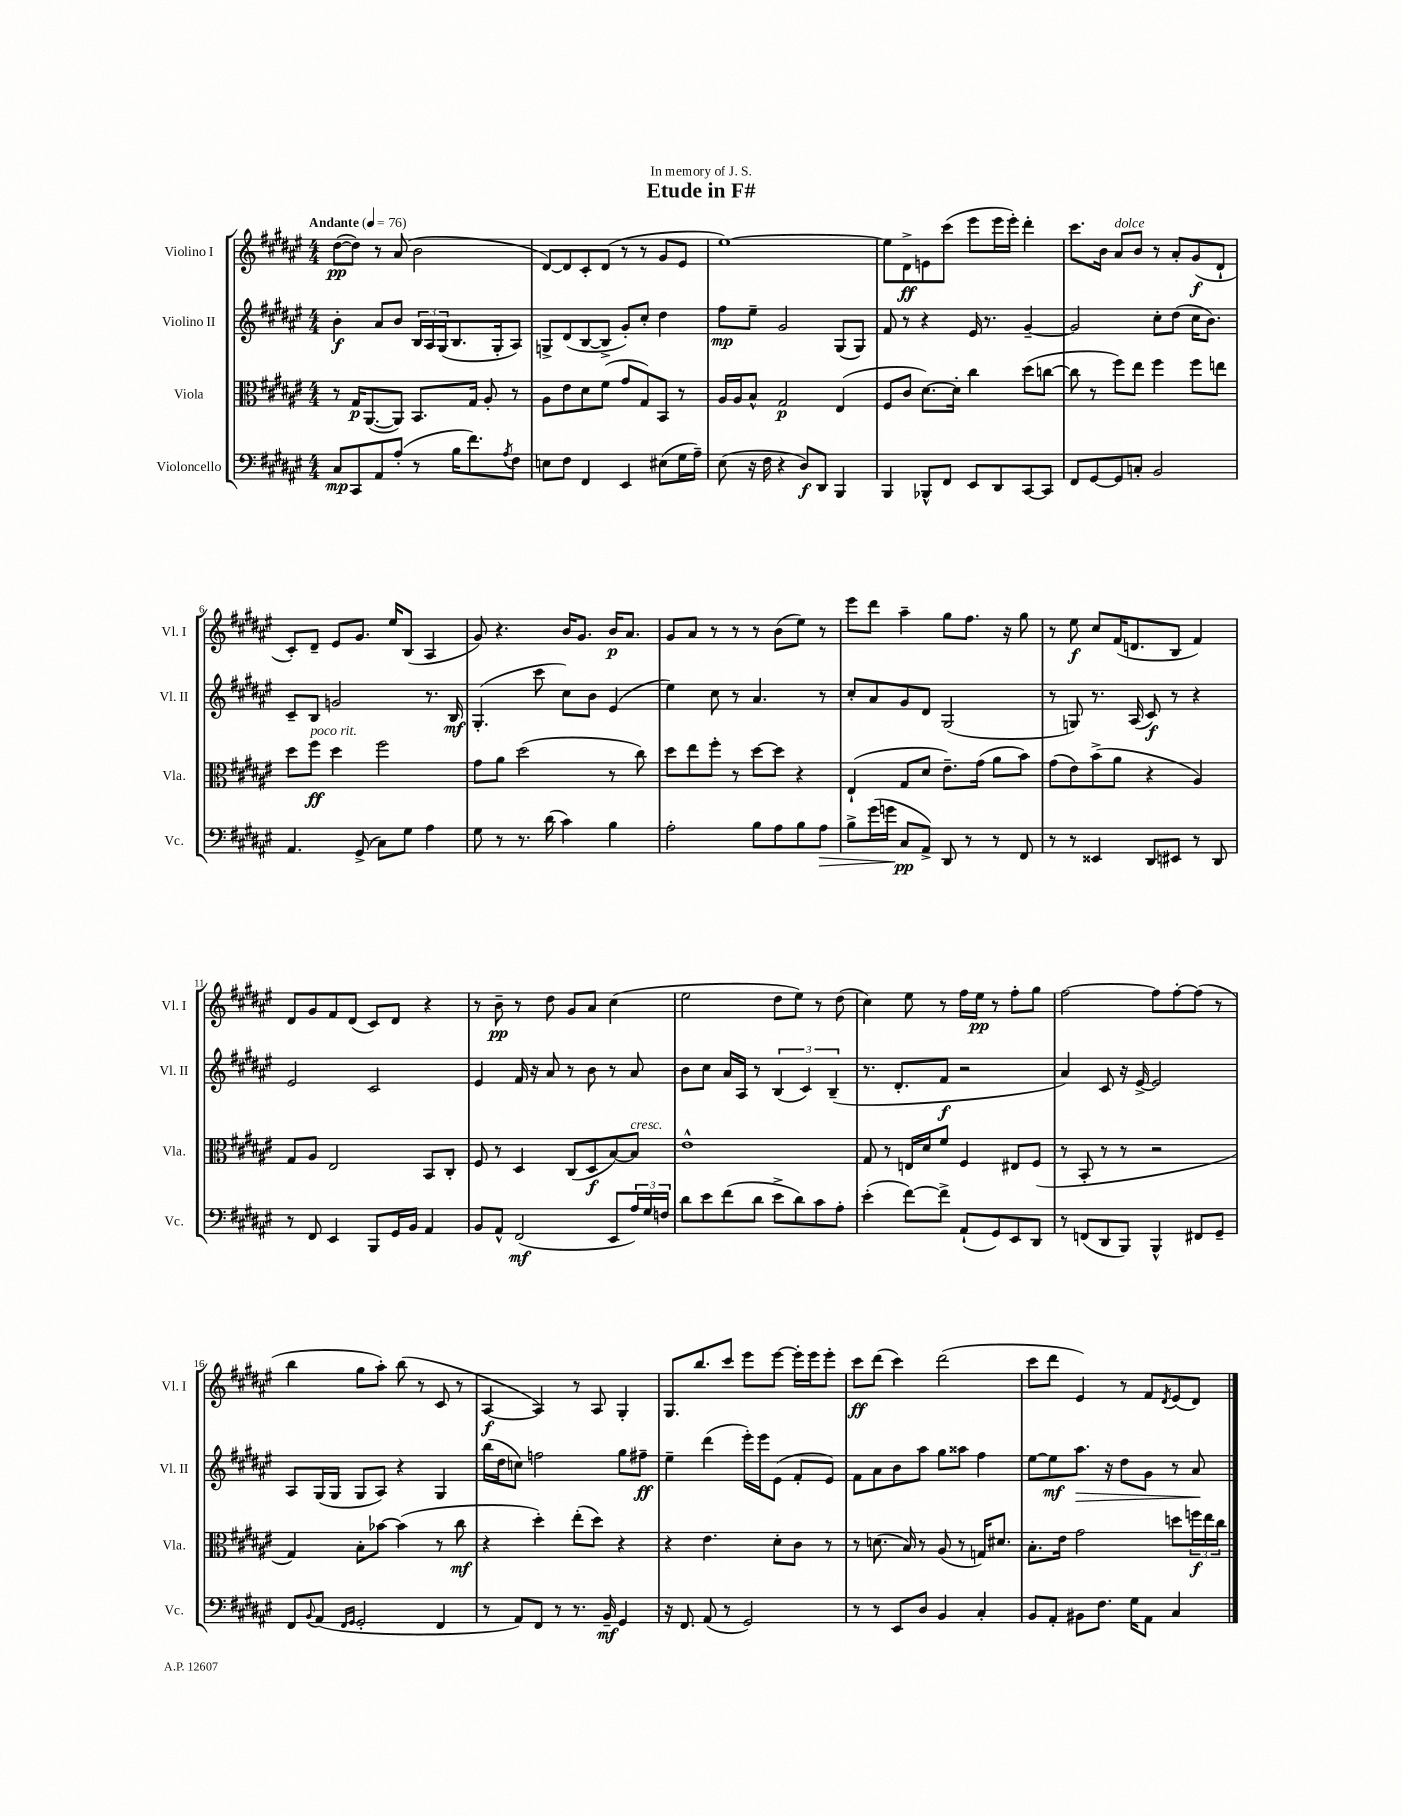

**kern	**dynam	**kern	**dynam	**kern	**dynam	**kern	**dynam
*part4	*part4	*part3	*part3	*part2	*part2	*part1	*part1
*staff4	*staff4	*staff3	*staff3	*staff2	*staff2	*staff1	*staff1
*I"Violoncello	*	*I"Viola	*	*I"Violino II	*	*I"Violino I	*
*I'Vc.	*	*I'Vla.	*	*I'Vl. II	*	*I'Vl. I	*
*clefF4	*	*clefC3	*	*clefG2	*	*clefG2	*
*k[f#c#g#d#a#e#]	*	*k[f#c#g#d#a#e#]	*	*k[f#c#g#d#a#e#]	*	*k[f#c#g#d#a#e#]	*
*M4/4	*	*M4/4	*	*M4/4	*	*M4/4	*
*MM76	*	*MM76	*	*MM76	*	*MM76	*
=1	=1	=1	=1	=1	=1	=1	=1
!	!	!	!	!	!	!LO:TX:a:B:t=Andante	!
8C#/L	mp	8r	.	4b'\	f	([8dd#\L	pp
8CC#/	.	16G#/KL	p	.	.	8dd#\J])	.
.	.	([8.AA#/	.	.	.	.	.
8AA#/	.	.	.	8a#/L	.	8r	.
(8A#'/J	.	8AA#/J])	.	8b/J	.	(8a#/	.
8r	.	8.BB/L	.	24B/LL	.	2b\	.
.	.	.	.	24A#/	.	.	.
.	.	.	.	(24G#/J	.	.	.
16B\KL	.	.	.	8.B/	.	.	.
8.f#\)	.	16G#/Jk	.	.	.	.	.
.	.	8A#'/	.	.	.	.	.
.	.	.	.	16G#'/k	.	.	.
8qA#/	.	.	.	.	.	.	.
8F#\J	.	8r	.	8A#/J)	.	.	.
=2	=2	=2	=2	=2	=2	=2	=2
8En\L	.	8A#\L	.	8Gn^/L	.	[8d#/L)	.
8F#\J	.	8e#\	.	(8d#/	.	8d#/]	.
4FF#/	.	8d#\	.	[8B/	.	8c#'/	.
.	.	(8f#\J	.	8B^/J]	.	(8d#/J	.
4EE#/	.	8g#/L	.	8g#'/L)	.	8r	.
.	.	8G#/)	.	8cc#'/J	.	8r	.
(8E#X\L	.	8BB/J	.	4dd#\	.	8g#/L	.
16G#\L	.	8r	.	.	.	8e#/J	.
16A#~\JJ)	.	.	.	.	.	.	.
=3	=3	=3	=3	=3	=3	=3	=3
(8E#\	.	16A#/LL	.	8ff#\L	mp	[1ee#)	.
.	.	16A#/J	.	.	.	.	.
16r	.	8B^^/J	.	8ee#~\J	.	.	.
16F#\	.	.	.	.	.	.	.
4r	.	2G#/	p	2g#/	.	.	.
8D#/L)	f	.	.	.	.	.	.
8DD#/J	.	.	.	.	.	.	.
4BBB/	.	(4E#/	.	(8G#/L	.	.	.
.	.	.	.	8G#/J)	.	.	.
=4	=4	=4	=4	=4	=4	=4	=4
4BBB/	.	8F#/L	.	8f#/	.	8ee#\L]	.
.	.	8c#/J	.	8r	.	8d#^\	ff
8BBB-X^^/L	.	[8.d#\L)	.	4r	.	8en\	.
8FF#/J	.	.	.	.	.	(8ccc#\J	.
.	.	16d#'\Jk]	.	.	.	.	.
8EE#/L	.	4cc#\	.	16e#/	.	8eee#\L	.
.	.	.	.	8.r	.	.	.
8DD#/	.	.	.	.	.	16eee#\L	.
.	.	.	.	.	.	16eee#'\JJ)	.
[8CC#/	.	(8dd#\L	.	[4g#~/	.	4ddd#'\	.
8CC#/J]	.	[8ccn\J	.	.	.	.	.
=5	=5	=5	=5	=5	=5	=5	=5
8FF#/L	.	8cc\]	.	2g#/]	.	8.ccc#\L	.
[8GG#/	.	8r	.	.	.	.	.
.	.	.	.	.	.	16b\Jk	.
!	!	!	!	!	!	!LO:TX:a:i:t=dolce	!
8GG#/]	.	8ff#\L)	.	.	.	8a#/L	.
8Cn'/J	.	8ee#\J	.	.	.	8b/J	.
2BB/	.	4ff#\	.	8cc#'\L	.	8r	.
.	.	.	.	(8dd#\J	.	8a#'/L	.
.	.	8ff#\L	.	16cc#\KL	.	(8g#/	f
.	.	.	.	8.b\J)	.	.	.
.	.	8een\J	.	.	.	8d#`/J	.
!!LO:LB:g=z
=6	=6	=6	=6	=6	=6	=6	=6
4.AA#/	.	8dd#\L	.	8c#~/L	.	8c#'/L)	.
!	!	!LO:TX:a:i:t=poco rit.	!	!	!	!	!
.	.	8ff#\J	ff	8B/J	.	8d#~/J	.
.	.	4dd#\	.	2gn/	.	8e#/L	.
(8GG#^/	.	.	.	.	.	8.g#/J	.
8C#\L)	.	2ff#\	.	.	.	.	.
.	.	.	.	.	.	16ee#/KL	.
8G#\J	.	.	.	.	.	(8B/J	.
4A#\	.	.	.	8.r	.	4A#/	.
.	.	.	.	16B/	mf	.	.
=7	=7	=7	=7	=7	=7	=7	=7
8G#\	.	8g#\L	.	(4.G#'/	.	8g#/)	.
8r	.	8a#\J	.	.	.	4.r	.
8.r	.	(2dd#\	.	.	.	.	.
.	.	.	.	8ccc#\	.	.	.
(16d#\	.	.	.	.	.	.	.
4c#\)	.	.	.	8cc#\L)	.	16b/KL	.
.	.	.	.	.	.	8.g#/J	.
.	.	.	.	8b\J	.	.	.
4B\	.	8r	.	(4e#/	.	16b/KL	p
.	.	.	.	.	.	8.a#/J	.
.	.	8cc#\)	.	.	.	.	.
=8	=8	=8	=8	=8	=8	=8	=8
2A#'\	.	8dd#\L	.	4ee#\)	.	8g#/L	.
.	.	8ee#\	.	.	.	8a#/J	.
.	.	8ff#'\J	.	8cc#\	.	8r	.
.	.	8r	.	8r	.	8r	.
8B\L	.	[8dd#\L	.	4.a#/	.	8r	.
8A#\	.	8dd#\J]	.	.	.	(8b\L	.
8B\	.	4r	.	.	.	8ee#\J)	.
!	!LO:HP:b	!	!	!	!	!	!
8A#\J	>	.	.	8r	.	8r	.
=9	=9	=9	=9	=9	=9	=9	=9
8B^\L	.	(4E#`/	.	8cc#'/L	.	8eee#\L	.
(16g#\L	.	.	.	8a#/	.	8ddd#\J	.
16gn\JJ	.	.	.	.	.	.	.
8C#/L	] pp	8G#/L	.	8g#/	.	4aa#~\	.
8AA#^/J)	.	8d#/J	.	8d#/J	.	.	.
8DD#/	.	8.e#~\L)	.	(2G#/	.	8gg#\L	.
8r	.	.	.	.	.	8.ff#\J	.
.	.	(16g#\Jk	.	.	.	.	.
8r	.	8a#\L	.	.	.	.	.
.	.	.	.	.	.	16r	.
8FF#/	.	8b\J)	.	.	.	8gg#\	.
=10	=10	=10	=10	=10	=10	=10	=10
8r	.	(8g#\L	.	8r	.	8r	.
8r	.	8e#\)	.	8Gn/)	.	8ee#\	f
4EE##X/	.	(8b^\	.	8.r	.	8cc#/L	.
.	.	8a#\J	.	.	.	(16f#/K	.
.	.	.	.	(16A#/	.	8.dn/	.
8DD#/L	.	4r	.	8c#/)	f	.	.
8EE#X/J	.	.	.	8r	.	8B/J	.
8r	.	4A#/)	.	4r	.	4f#/)	.
8DD#/	.	.	.	.	.	.	.
!!LO:LB:g=z
=11	=11	=11	=11	=11	=11	=11	=11
8r	.	8G#/L	.	2e#/	.	8d#/L	.
8FF#/	.	8A#/J	.	.	.	8g#/	.
4EE#/	.	2E#/	.	.	.	8f#/	.
.	.	.	.	.	.	(8d#/J	.
8BBB/L	.	.	.	2c#/	.	8c#/L)	.
16GG#/L	.	.	.	.	.	8d#/J	.
16BB/JJ	.	.	.	.	.	.	.
4AA#/	.	8BB/L	.	.	.	4r	.
.	.	8C#'/J	.	.	.	.	.
=12	=12	=12	=12	=12	=12	=12	=12
8BB/L	.	8F#/	.	4e#/	.	8r	.
8AA#^^/J	.	8r	.	.	.	8b~\	pp
(2FF#/	mf	4D#/	.	16f#/	.	8r	.
.	.	.	.	16r	.	.	.
.	.	.	.	8a#/	.	8dd#\	.
.	.	(8C#/L	.	8r	.	8g#/L	.
.	.	8D#/	f	8b\	.	8a#/J	.
8EE#/L	.	[8B/)	.	8r	.	(4cc#\	.
!	!	!LO:TX:a:i:t=cresc.	!	!	!	!	!
24A#/L)	.	8B/J]	.	8a#/	.	.	.
24G#/	.	.	.	.	.	.	.
24Fn/JJ	.	.	.	.	.	.	.
=13	=13	=13	=13	=13	=13	=13	=13
8d#\L	.	1e#^^	.	8b\L	.	2ee#\	.
8e#\	.	.	.	8cc#\J	.	.	.
(8f#\	.	.	.	16a#/LL	.	.	.
.	.	.	.	16A#/JJ	.	.	.
8d#\J	.	.	.	8r	.	.	.
8e#^\L	.	.	.	(6B/	.	8dd#\L	.
8d#\)	.	.	.	.	.	8ee#\J)	.
.	.	.	.	6c#/)	.	.	.
8c#\	.	.	.	.	.	8r	.
.	.	.	.	(6B~/	.	.	.
8A#'\J	.	.	.	.	.	(8dd#\	.
=14	=14	=14	=14	=14	=14	=14	=14
(4e#'\	.	8G#/	.	8.r	.	4cc#\)	.
.	.	8r	.	.	.	.	.
.	.	.	.	8.d#'/L	.	.	.
[8f#\L)	.	16En/LL	.	.	.	8ee#\	.
.	.	16d#/J	.	.	.	.	.
8f#^\J]	.	8f#/J	.	8f#/J	f	8r	.
(8AA#`/L	.	4F#/	.	2r	.	16ff#\LL	.
.	.	.	.	.	.	16ee#\JJ	pp
8GG#/)	.	.	.	.	.	8r	.
8EE#/	.	8E#X/L	.	.	.	8ff#'\L	.
8DD#/J	.	(8F#/J	.	.	.	8gg#\J	.
=15	=15	=15	=15	=15	=15	=15	=15
8r	.	8r	.	4a#/)	.	[2ff#\	.
(8FFn/L	.	8BB'/	.	.	.	.	.
8DD#/	.	8r	.	8c#/	.	.	.
8BBB/J)	.	8r	.	16r	.	.	.
.	.	.	.	[16e#^/	.	.	.
4BBB^^/	.	2r	.	2e#/]	.	8ff#\L]	.
.	.	.	.	.	.	[8ff#'\	.
8FF#X/L	.	.	.	.	.	(8ff#\J]	.
8GG#~/J	.	.	.	.	.	8r	.
!!LO:LB:g=z
=16	=16	=16	=16	=16	=16	=16	=16
8FF#/L	.	4G#/)	.	8A#/L	.	4bb\	.
8qqBB/	.	.	.	.	.	.	.
(8AA#/J	.	.	.	(16G#/L	.	.	.
.	.	.	.	16G#/JJ	.	.	.
16qqFF#/LL	.	.	.	.	.	.	.
16qqGG#/JJ	.	.	.	.	.	.	.
2GG#'/	.	8B'\L	.	8G#/L	.	8gg#\L	.
.	.	[8b-X\J	.	8A#/J)	.	8aa#'\J)	.
.	.	(4b-\]	.	4r	.	(8bb\	.
.	.	.	.	.	.	8r	.
4FF#/	.	8r	.	4G#/	.	8c#/	.
.	.	8cc#\	mf	.	.	8r	.
=17	=17	=17	=17	=17	=17	=17	=17
8r	.	4r	.	(16bb\LL	.	[4A#/	f
.	.	.	.	16dd#\J	.	.	.
8AA#/L)	.	.	.	8ccn\J)	.	.	.
8FF#/J	.	4dd#'\)	.	2ffn\	.	4A#/])	.
8r	.	.	.	.	.	.	.
8.r	.	(8ee#'\L	.	.	.	8r	.
.	.	8dd#\J)	.	.	.	8A#/	.
16BB~/	mf	.	.	.	.	.	.
4GG#/	.	4r	.	8gg#\L	.	4G#'/	.
.	.	.	.	8ff#X~\J	ff	.	.
=18	=18	=18	=18	=18	=18	=18	=18
16r	.	4r	.	4ee#~\	.	8.G#/L	.
8.FF#/	.	.	.	.	.	.	.
.	.	.	.	.	.	8.bb/	.
(8AA#/	.	4.e#\	.	(4ddd#\	.	.	.
8r	.	.	.	.	.	8ccc#/J	.
2GG#/)	.	.	.	16eee#'\LL)	.	8eee#\L	.
.	.	.	.	16eee#\J	.	.	.
.	.	8d#'\L	.	(8e#\J	.	[8eee#\J	.
.	.	8c#\J	.	8f#'/L	.	16eee#'\LL]	.
.	.	.	.	.	.	16eee#\J	.
.	.	8r	.	8e#/J)	.	8eee#'\J	.
=19	=19	=19	=19	=19	=19	=19	=19
8r	.	8r	.	8f#\L	.	8ccc#\L	ff
8r	.	(8.dn\	.	8a#\	.	(8ddd#\J	.
8EE#/L	.	.	.	8b\	.	4ccc#\)	.
.	.	16B/)	.	.	.	.	.
8D#/J	.	8r	.	8aa#\J	.	.	.
4BB/	.	(8A#/	.	8gg#\L	.	(2ddd#\	.
.	.	8r	.	8aa##X\J	.	.	.
4C#'/	.	16Gn/KL)	.	4ff#\	.	.	.
.	.	8.d#X/J	.	.	.	.	.
=20	=20	=20	=20	=20	=20	=20	=20
8BB/L	.	8.B'\L	.	[8ee#\L	.	8ccc#\L	.
8AA#'/J	.	.	.	8ee#\]	mf	8ddd#\J	.
.	.	16e#\Jk	.	.	.	.	.
!	!	!	!	!	!LO:HP:b	!	!
8BB#X\L	.	2g#\	.	8.aa#\J	>	4e#/)	.
8.F#\J	.	.	.	.	.	.	.
.	.	.	.	16r	.	.	.
.	.	.	.	8dd#\L	.	8r	.
16G#\KL	.	.	.	.	.	.	.
8AA#\J	.	.	.	8g#\J	.	8f#/L	.
.	.	.	.	.	.	8qd#/	.
4C#/	.	8ddn\L	.	8r	.	(8e#/	.
.	.	24ffn\L	f	8a#/	.	8d#/J)	.
.	.	24ee#\	.	.	.	.	.
.	.	24cc#\JJ	.	.	.	.	.
.	.	.	.	.	]	.	.
==	==	==	==	==	==	==	==
*-	*-	*-	*-	*-	*-	*-	*-
